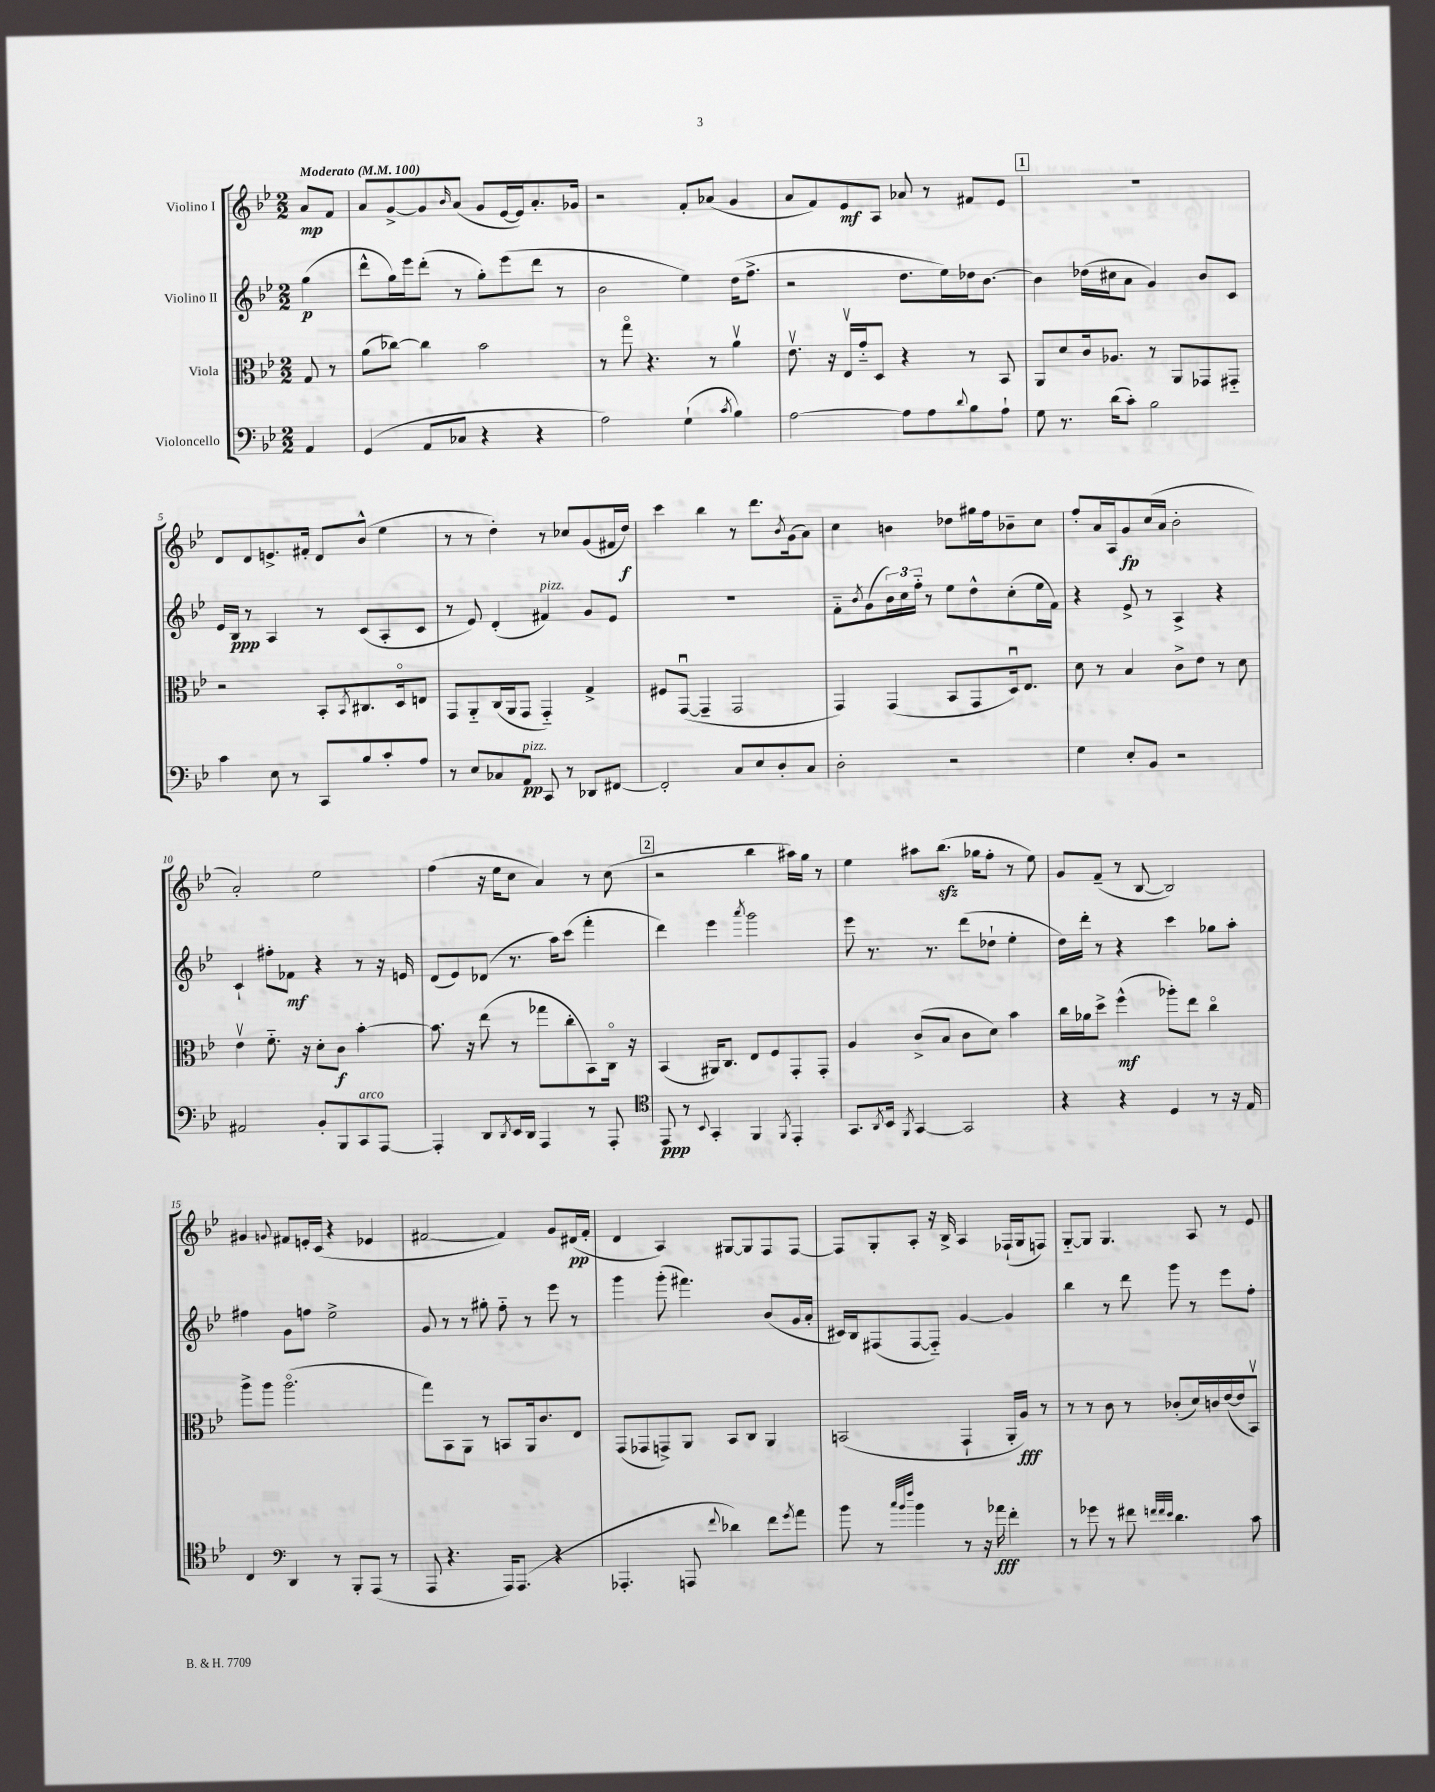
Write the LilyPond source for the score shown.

<<
\new StaffGroup <<
\new Staff = "s0" \with { instrumentName = "Violino I" } {
    \clef treble \key bes \major \numericTimeSignature \time 2/2 \partial 4 \tempo "Moderato" 4 = 100
    a'8\mp f'8 |
    a'8 g'8~-> g'8 \grace { bes'16 } a'8( g'8 ees'16~ ees'16) a'8.-. ges'16 |
    r2 f'8-. aes'8( g'4 |
    a'8 f'8) ees'8\mf a8 aes'8 r8 fis'8 ees'8 |
    \mark \markup { \box "1" } R1 |
    d'8 d'8 e'8.-> fis'16-. d'8 bes'8-^( ees''4 |
    r8 r8 d''4-.) r8 ces''8 g'8( fis'16 d''16\f) |
    c'''4 bes''4 r8 d'''8. \acciaccatura { bes'8 } g'16( a'8) |
    c''4 b'4 des''8 gis''16 f''16 bes'8-- c''8 |
    f''8-. a'16 a16 g'8\fp c''16( a'16 bes'2-. |
    a'2-.) ees''2 |
    f''4( r16 ees''16 c''8 a'4) r8 c''8( |
    \mark \markup { \box "2" } r2 bes''4 ais''16) g''16 r8 |
    ees''4 ais''8 bes''8.\sfz( ges''16 f''8-. r8 ees''8) |
    g'8 f'8--( r8 bes8~ bes2) |
    gis'4 \appoggiatura { g'8 } fis'8 e'16-. c'16( r4 ees'4 |
    fis'2~ fis'4) g'8 dis'16\pp( fis'16-. |
    d'4 a4) gis8~ gis8 f8 f8~ |
    f8 g8-. a8-. r16 bes16-> a4 fes16-!( g16 f8) |
    g8~-_ g8 g4. a8 r8 ees'8 \bar "|." |
}
\new Staff = "s1" \with { instrumentName = "Violino II" } {
    \clef treble \key bes \major \numericTimeSignature \time 2/2 \partial 4
    g''4\p( |
    d'''8-^ g''16) ees'''16 d'''8-.( r8 g''8-.) ees'''8( d'''8 r8 |
    bes'2 ees''4) d''16( f''8.-> |
    r2 d''8. ees''16) des''16 bes'8.~ |
    \mark \markup { \box "1" } bes'4 des''16( cis''16 a'8 g'4) bes'8 c'8 |
    ees'16 bes16\ppp r8 a4 r8 c'8( a8-. c'8 |
    r8 ees'8) d'4-.( fis'4^\markup { \italic "pizz." }) g'8 ees'8 |
    R1 |
    f'8-_ \acciaccatura { bes'8 } g'8( \tuplet 3/2 { bes'16) c''16 f''16-_ } r8 ees''8 d''8-^ c''8-.( ees''16 f'16) |
    r4 ees'8-> r8 a4-> r4 |
    c'4-! fis''8-. fes'8\mf r4 r8 r16 e'16 |
    d'8( ees'8) des'8( r8. a''16) c'''8( f'''4-. |
    \mark \markup { \box "2" } d'''4) ees'''4 \acciaccatura { a'''8 } g'''2 |
    ees'''8 r8. r8. d'''8( des''8-! ees''4-. |
    d''16) d'''16-. r8 r4 c'''4 ges''8 a''8-. |
    fis''4 g'8 f''8 ees''2-> |
    g'8 r8 r8 gis''8-. f''8-_ r8 ees'''8 r8 |
    g'''4 g'''8-.( fis'''4.) bes'8( g'16 a'16-. |
    cis'16) bes16 fis8( fis8~ fis8-_) g'4~ g'4 |
    bes''4 r8 d'''8 g'''8 r8 ees'''8 f''8-. \bar "|." |
}
\new Staff = "s2" \with { instrumentName = "Viola" } {
    \clef alto \key bes \major \numericTimeSignature \time 2/2 \partial 4
    g8 r8 |
    a'8( ces''8~) ces''4 bes'2 |
    r8 g''8\flageolet r4. r8 a'4\upbow |
    ees'8.\upbow r16 ees16\upbow g'16-_ d8 r4 r8 bes,8 |
    \mark \markup { \box "1" } a,8 d'8 c'16 aes8. r8 a,8 ges,8 gis,8-_ |
    r2 bes,8-. \acciaccatura { bes,8 } cis8. d16\flageolet e8 |
    g,8 a,8-_ c16( a,16 g,8 g,4-_) g4-> |
    fis8 g,8~\downbow( g,4-- g,2 |
    g,4) g,4( bes,8 g,8 d16\downbow) ees8. |
    d'8 r8 bes4 c'8-> ees'8 r8 d'8 |
    ees'4\upbow f'8.-_ r16 d'8-. c'8\f bes'4~-. |
    bes'8. r16 ees''8( r8 ges''8 c''8-. bes,8) c16\flageolet r16 |
    \mark \markup { \box "2" } bes,4( ais,16) c8. ees8 f8 g,8-. g,8-. |
    a4 c'8->( bes8 c'8 d'8) bes'4 |
    c''16 aes'16 d''8-> f''4-^\mf( aes''8-.) ees''8 c''4\flageolet |
    a''8-> a''8 a''2.\flageolet( |
    g''8) bes,8 a,8 r8 b,8 a,16 c'8. ees8 |
    g,8( ges,8 g,8->) a,8 bes,8 c8 a,4 |
    b,2( g,4-! a,16-. a16\fff) r8 |
    r8 r8 c'8 r8 ces'8-.( d'16) c'16 ees'16~( ees'16 bes,8\upbow) \bar "|." |
}
\new Staff = "s3" \with { instrumentName = "Violoncello" } {
    \clef bass \key bes \major \numericTimeSignature \time 2/2 \partial 4
    a,4 |
    g,4( a,8 ces8 r4 r4 |
    a2) g4-!( \acciaccatura { c'8 } bes4) |
    a2~ a8 a8 \appoggiatura { d'8 } bes8 a8-! |
    \mark \markup { \box "1" } g8 r8. d'16( c'8-.) bes2 |
    c'4 ees8 r8 c,8 bes8 c'8-. a8 |
    r8 ees8 ces8 a,8\pp^\markup { \italic "pizz." } c,8 r8 des,8 fis,8~ |
    fis,2-. c8 ees8 d8-. c8 |
    d2-. r2 |
    g4 ees8-. bes,8 r2 |
    ais,2 bes,8-. bes,,8 c,8^\markup { \italic "arco" } a,,8~ |
    a,,4-. d,8 \acciaccatura { d,8 } ees,16 d,16 a,,4 r8 a,,8-. |
    \mark \markup { \box "2" } \clef tenor ees,8\ppp r8 \appoggiatura { bes,8 } g,4-. f,4 \acciaccatura { f,8 } ees,4-. |
    g,8. \acciaccatura { a,8 } bes,16 \acciaccatura { f,8 } g,4~ g,2 |
    r4 r4 d4 r8 r16 ees16 |
    c4 \clef bass d,4 r8 bes,,8-. a,,8( r8 |
    a,,8 r4. a,,16) a,,8.( r4 |
    aes,,4.-. a,,8 \appoggiatura { f'8 } des'4) f'8 \acciaccatura { g'8 } a'8 |
    bes'8 r8 \grace { c''32 bes'32 f''32 } bes'4 r8 r16 aes'16\fff f'4-. |
    r8 ges'8 r8 fis'8 \grace { f'32 f'32 ees'32 } d'4. c'8 \bar "|." |
}
>>
>>
